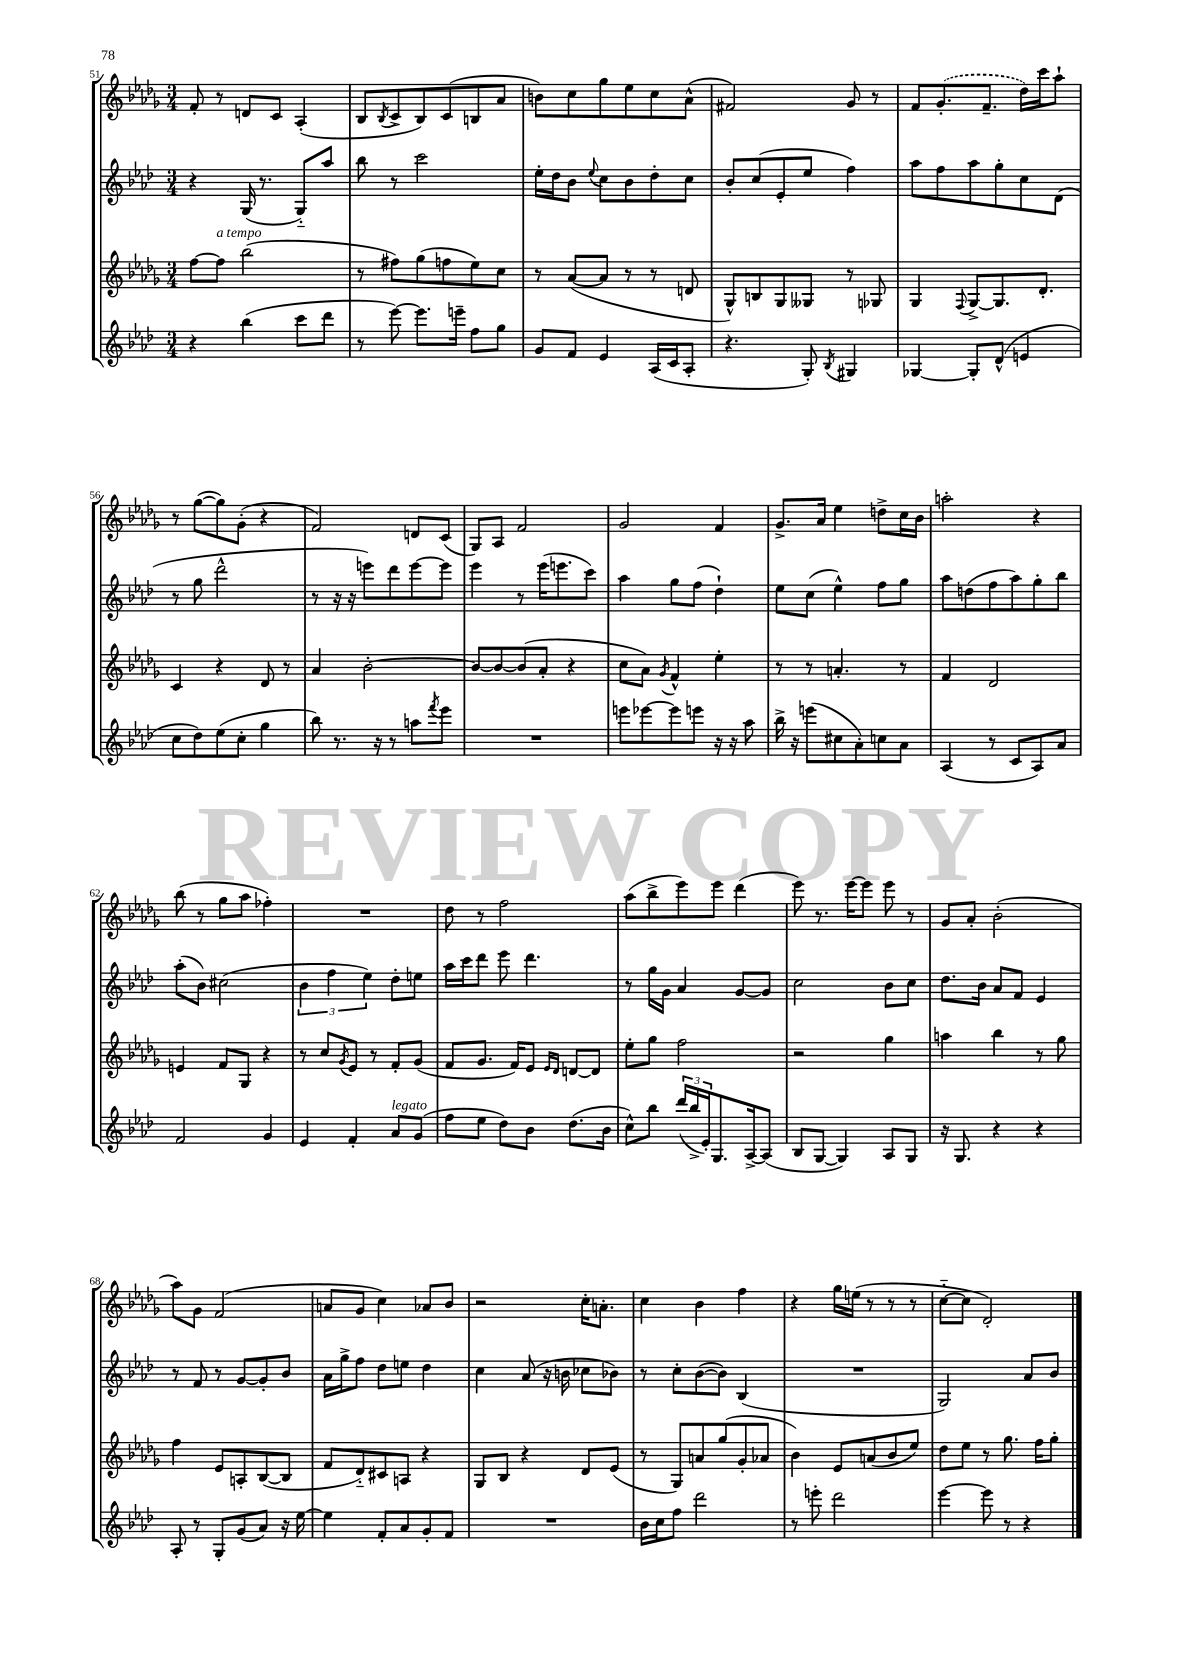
<<
\new StaffGroup <<
\new Staff = "s0" {
    \clef treble \key des \major \numericTimeSignature \time 3/4
    f'8-. r8 d'8 c'8 aes4-.( |
    bes8 \acciaccatura { bes8 } c'8-> bes8) c'8( b8 aes'8 |
    b'8) c''8 ges''8 ees''8 c''8 aes'8-^( |
    fis'2) ges'8 r8 |
    f'8 \once \slurDashed ges'8.-.( f'8.-- des''16) c'''16 aes''8-! |
    r8 ges''8~( ges''8) ges'8-.( r4 |
    f'2) d'8 c'8( |
    ges8) aes8 f'2 |
    ges'2 f'4 |
    ges'8.-> aes'16 ees''4 d''8-> c''16 bes'16 |
    a''2-. r4 |
    bes''8( r8 ges''8 aes''8 fes''4-.) |
    R2. |
    des''8 r8 f''2 |
    aes''8( bes''8-> ees'''8) ees'''8 des'''4( |
    ees'''8) r8. ees'''16~ ees'''8 ees'''8 r8 |
    ges'8 aes'8-. bes'2-.( |
    aes''8) ges'8 f'2( |
    a'8 ges'8 c''4) aes'8 bes'8 |
    r2 c''16-. a'8.-. |
    c''4 bes'4 f''4 |
    r4 ges''16 e''16( r8 r8 r8 |
    c''8~-_ c''8 des'2-.) \bar "|." |
}
\new Staff = "s1" {
    \clef treble \key aes \major \numericTimeSignature \time 3/4
    r4 g16( r8. g8-_) aes''8 |
    bes''8 r8 c'''2 |
    ees''16-. des''16 bes'8 \appoggiatura { ees''8 } c''8 bes'8 des''8-. c''8 |
    bes'8-. c''8( ees'8-. ees''8 f''4) |
    aes''8 f''8 aes''8 g''8-. c''8 des'8( |
    r8 g''8 des'''2-^ |
    r8 r16 r16 e'''8) des'''8 e'''8~ e'''8 |
    ees'''4 r8 ees'''16( e'''8. c'''8) |
    aes''4 g''8 f''8( des''4-!) |
    ees''8 c''8( ees''4-^) f''8 g''8 |
    aes''8 d''8( f''8 aes''8) g''8-. bes''8 |
    aes''8-.( bes'8) cis''2( |
    \tuplet 3/2 { bes'4 f''4 ees''4) } des''8-. e''8 |
    aes''16 c'''16 des'''8 ees'''8 des'''4. |
    r8 g''16 g'16 aes'4 g'8~ g'8 |
    c''2 bes'8 c''8 |
    des''8. bes'16 aes'8 f'8 ees'4 |
    r8 f'8 r8 g'8~ g'8-. bes'8 |
    aes'16 g''16-> f''8 des''8 e''8 des''4 |
    c''4 aes'8( r16 b'16 ces''8 bes'8) |
    r8 c''8-. bes'8~( bes'8) bes4( |
    R2. |
    g2) aes'8 bes'8 \bar "|." |
}
\new Staff = "s2" {
    \clef treble \key des \major \numericTimeSignature \time 3/4
    f''8~ f''8^\markup { \italic "a tempo" } bes''2( |
    r8 fis''8) ges''8( f''8 ees''8) c''8 |
    r8 aes'8~( aes'8 r8 r8 d'8 |
    ges8-^) b8 ges8 geses8 r8 ges8 |
    ges4 \appoggiatura { f8 } ges8~-> ges8. des'8.-. |
    c'4 r4 des'8 r8 |
    aes'4 bes'2~-. |
    bes'8~ bes'8~ bes'8( aes'8-. r4 |
    c''8 aes'8) \acciaccatura { ges'8 } f'4-^ ees''4-. |
    r8 r8 a'4.-. r8 |
    f'4 des'2 |
    e'4 f'8 ges8 r4 |
    r8 c''8 \acciaccatura { ges'8 } ees'8 r8 f'8-. ges'8( |
    f'8 ges'8. f'16) ees'8 \grace { ees'16 des'16 } d'8~ d'8 |
    ees''8-. ges''8 f''2 |
    r2 ges''4 |
    a''4 bes''4 r8 ges''8 |
    f''4 ees'8 a8-. bes8~( bes8 |
    f'8 des'8-_) cis'8 a8 r4 |
    ges8 bes8 r4 des'8 ees'8( |
    r8 ges8) a'8 ges''8( ges'8-. aes'8 |
    bes'4) ees'8 a'8( bes'8 ees''8) |
    des''8 ees''8 r8 ges''8. f''16 ges''8-. \bar "|." |
}
\new Staff = "s3" {
    \clef treble \key aes \major \numericTimeSignature \time 3/4
    r4 bes''4( c'''8 des'''8 |
    r8 ees'''8~) ees'''8. e'''16-- f''8 g''8 |
    g'8 f'8 ees'4 aes16( c'16 aes8-. |
    r4. g8-.) \acciaccatura { bes8 } gis4 |
    ges4~ ges8-. des'8-^( e'4 |
    c''8 des''8) ees''8( c''8-. g''4 |
    bes''8) r8. r16 r8 a''8 \acciaccatura { f'''8 } ees'''8 |
    R2. |
    e'''8 ees'''8~ ees'''8 e'''8 r16 r16 aes''8 |
    bes''16-> r16 e'''8( cis''8 aes'8-.) c''8 aes'8 |
    aes4( r8 c'8 aes8) aes'8 |
    f'2 g'4 |
    ees'4 f'4-. aes'8^\markup { \italic "legato" } g'8( |
    f''8 ees''8 des''8) bes'8 des''8.( bes'16 |
    c''8-^) bes''8 \tuplet 3/2 { des'''16( bes''16-> ees'16-.) } g8. aes16~-> aes8( |
    bes8 g8~ g4) aes8 g8 |
    r16 g8. r4 r4 |
    aes8-. r8 g8-. g'8( aes'8) r16 ees''16~ |
    ees''4 f'8-. aes'8 g'8-. f'8 |
    R2. |
    bes'16 c''16 f''8 des'''2 |
    r8 e'''8-. des'''2 |
    ees'''4~ ees'''8 r8 r4 \bar "|." |
}
>>
>>
\layout { \context { \Score currentBarNumber = #51 } }
